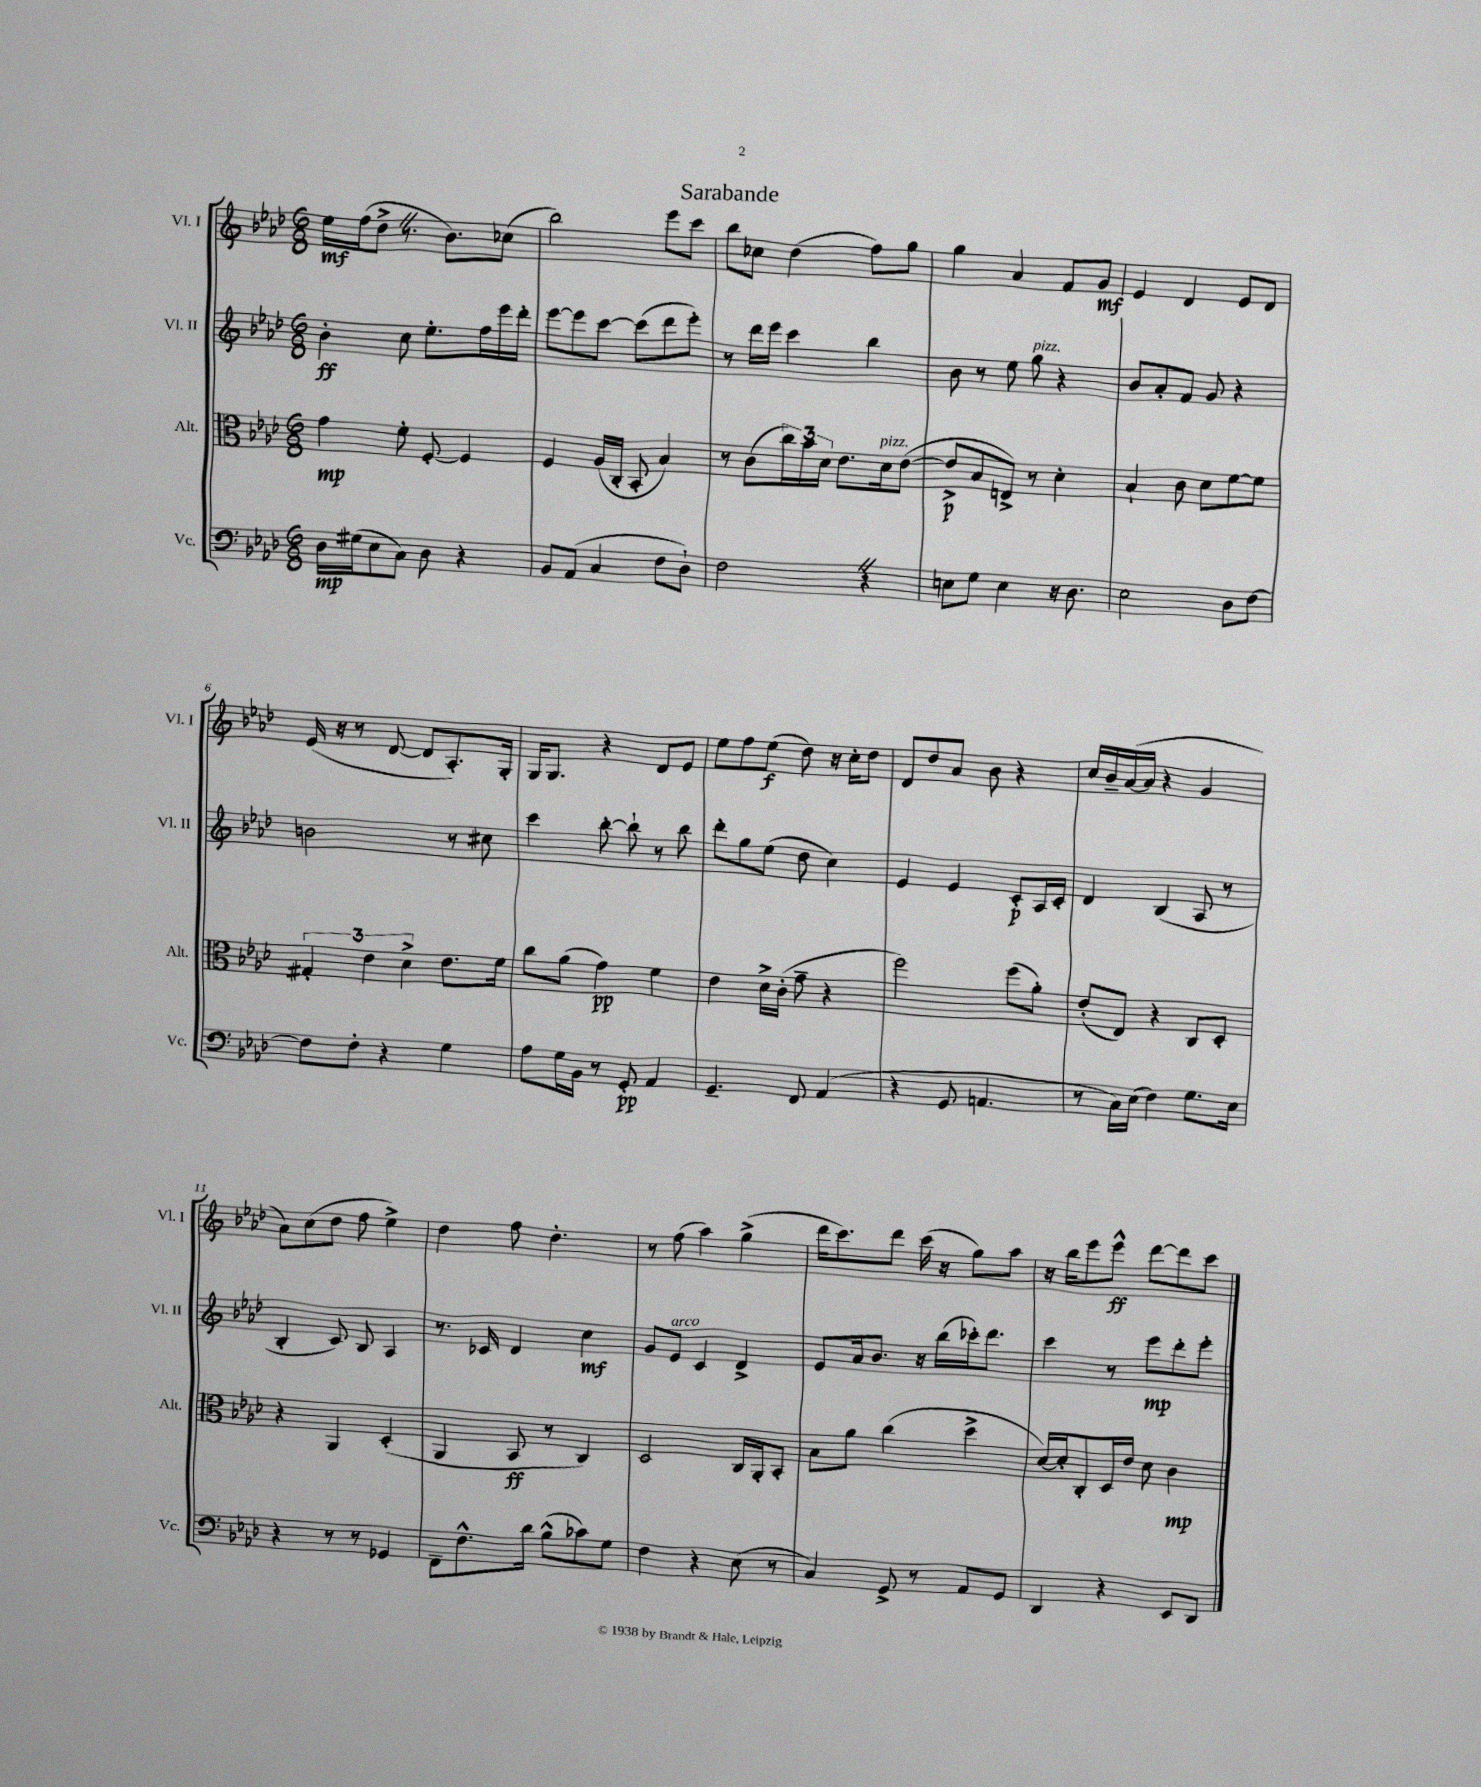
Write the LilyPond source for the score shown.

\header { title = "Sarabande" }
<<
\new StaffGroup <<
\new Staff = "s0" \with { instrumentName = "Vl. I" shortInstrumentName = "Vl. I" } {
    \clef treble \key aes \major \numericTimeSignature \time 6/8
    ees''16\mf f''16( des''8-> \once \override BreathingSign.text = \markup { \musicglyph "scripts.caesura.straight" } \breathe r8. bes'8.) ces''8( |
    bes''2) ees'''8 c'''8 |
    bes''8 ces''8 des''4( f''8) g''8 |
    g''4 aes'4 f'8 g'8\mf |
    ees'4 des'4 ees'8 des'8 |
    ees'16( r16 r8 des'8~ des'8 aes8.-.) g16-. |
    g16 g8. r4 des'8 ees'8 |
    ees''8 f''8 ees''8\f( des''8) r16 c''16-. des''8 |
    des'8 des''8 aes'8 bes'8 r4 |
    c''16 bes'16-- aes'16~( aes'16 r4 g'4 |
    aes'8) c''8( des''8 f''8 ees''4->) |
    des''4 f''8 des''4.-. |
    r8 f''8( aes''4) g''4->( |
    des'''16 c'''8.) des'''8 c'''16( r16 g''8) aes''8 |
    r16 bes''16 ees'''8 ees'''8-^\ff des'''8~ des'''8 c'''8 \bar "|." |
}
\new Staff = "s1" \with { instrumentName = "Vl. II" shortInstrumentName = "Vl. II" } {
    \clef treble \key aes \major \numericTimeSignature \time 6/8
    bes'4-.\ff c''8 ees''8.-. f''16 ees'''16 des'''16-. |
    ees'''8~ ees'''8 c'''8~ c'''8( des'''8 ees'''8-.) |
    r8 des'''16 ees'''16 c'''4 bes''4 |
    bes'8 r8 ees''8 g''8^\markup { \italic "pizz." } r4 |
    bes'8 aes'8-. f'8 g'8 r4 |
    b'2 r8 cis''8 |
    c'''4 bes''8~-. bes''8-! r8 bes''8 |
    des'''8-. g''8 ees''8( des''8 c''4) |
    ees'4 ees'4 c'8-.\p aes16 c'16-. |
    des'4 bes4( aes8 r8 |
    bes4-. c'8) bes8 aes4 |
    r8. ces'16 des'4 c''4\mf |
    g'8 ees'8^\markup { \italic "arco" } c'4 des'4-> |
    ees'8 aes'16 bes'8. r16 bes''16( ces'''16-.) des'''8. |
    c'''4 r8 ees'''8\mp des'''8-. ees'''8-. \bar "|." |
}
\new Staff = "s2" \with { instrumentName = "Alt." shortInstrumentName = "Alt." } {
    \clef alto \key aes \major \numericTimeSignature \time 6/8
    g'4\mp f'8-. f8~-. f4 |
    f4 aes16( c16-. bes,8-. bes4) |
    r8 c'8( \tuplet 3/2 { c''16) bes'16 des'16 } ees'8. des'16^\markup { \italic "pizz." } ees'8~( |
    ees'8->\p bes8 e8->) r8 des'4-. |
    bes4-! c'8 des'8 f'8~ f'8 |
    \tuplet 3/2 { gis4-. ees'4 des'4-> } ees'8. f'16 |
    c''8 aes'8( g'4\pp) f'4 |
    ees'4 des'16-> c'16-.( g'8-- r4 |
    f''2) f''8( aes'8-.) |
    ees'8-.( ees8) r4 c8 des8-. |
    r4 aes,4 des4-.( |
    aes,4 bes,8\ff r8 c4) |
    des2 c16 aes,16-. bes,8-. |
    bes8 aes'8 c''4( des''4-> |
    des'16~) des'16-. c8-. des16 ees'16 des'8 c'4\mp \bar "|." |
}
\new Staff = "s3" \with { instrumentName = "Vc." shortInstrumentName = "Vc." } {
    \clef bass \key aes \major \numericTimeSignature \time 6/8
    des16\mp gis16( ees8 c8) des8 r4 |
    bes,8 aes,8( c4 f8 des8-!) |
    f2 \once \override BreathingSign.text = \markup { \musicglyph "scripts.caesura.straight" } \breathe r4 |
    e8 g8 e4 r16 des8. |
    ees2 des8 f8~ |
    f8 f8-. r4 g4 |
    aes8 g16 bes,16 r8 g,8-.\pp aes,4 |
    g,4.-- f,8 aes,4( |
    r4 g,8 a,4. |
    r8 c16) ees16( f4) g8. ees16 |
    r4 r8 r8 ges,4 |
    f,8-- f8.-^ des'16 bes8-^( ces'8) g8 |
    f4 r4 ees8( r8 |
    c4) g,8-> r8 aes,8 g,8 |
    des,4 r4 ees,8 des,8 \bar "|." |
}
>>
>>
